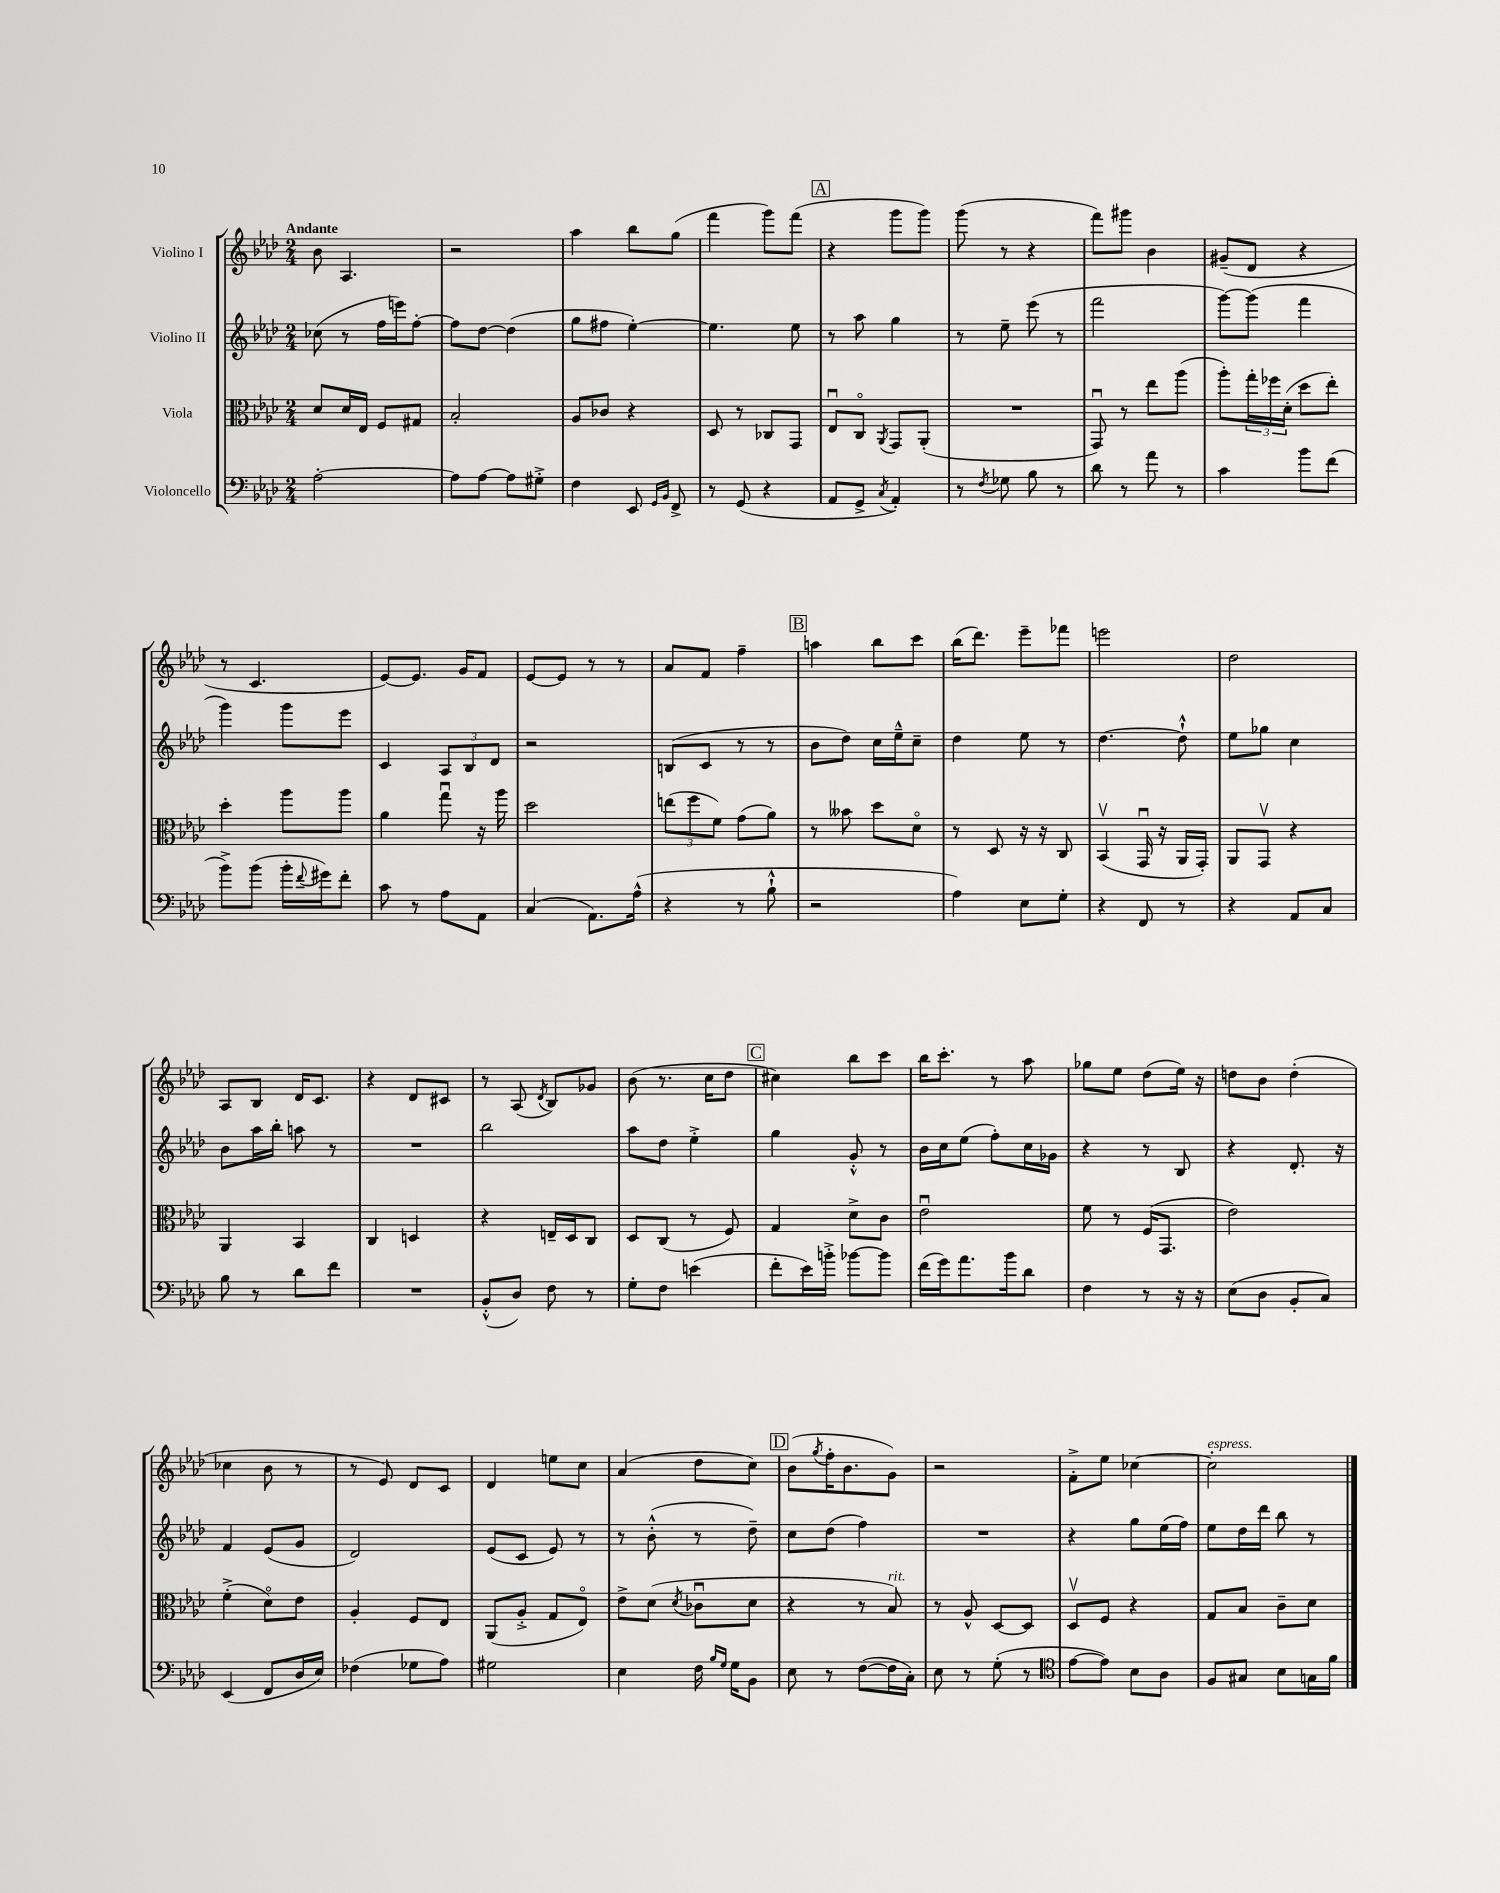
<<
\new StaffGroup <<
\new Staff = "s0" \with { instrumentName = "Violino I" } {
    \clef treble \key aes \major \numericTimeSignature \time 2/4 \tempo "Andante"
    bes'8 aes4. |
    r2 |
    aes''4 bes''8 g''8( |
    f'''4 g'''8) f'''8( |
    \mark \markup { \box "A" } r4 g'''8 g'''8) |
    g'''8( r8 r4 |
    f'''8) gis'''8 bes'4 |
    gis'8--( des'8 r4 |
    r8 c'4. |
    ees'8~) ees'8. g'16 f'8 |
    ees'8~ ees'8 r8 r8 |
    aes'8 f'8 f''4-- |
    \mark \markup { \box "B" } a''4 bes''8 c'''8 |
    bes''16( des'''8.) ees'''8-- fes'''8 |
    e'''2 |
    des''2 |
    aes8 bes8 des'16 c'8. |
    r4 des'8 cis'8 |
    r8 aes8( \acciaccatura { des'8 } bes8) ges'8 |
    bes'8( r8. c''16 des''8 |
    \mark \markup { \box "C" } cis''4) bes''8 c'''8 |
    bes''16 c'''8.-. r8 aes''8 |
    ges''8 ees''8 des''8( ees''16) r16 |
    d''8 bes'8 d''4-.( |
    ces''4 bes'8 r8 |
    r8 ees'8) des'8 c'8 |
    des'4 e''8 c''8 |
    aes'4( des''8 c''8) |
    \mark \markup { \box "D" } bes'8( \acciaccatura { g''8 } f''16-. bes'8. g'8) |
    r2 |
    f'8-.-> ees''8 ces''4~ |
    ces''2-.^\markup { \italic "espress." } \bar "|." |
}
\new Staff = "s1" \with { instrumentName = "Violino II" } {
    \clef treble \key aes \major \numericTimeSignature \time 2/4
    ces''8( r8 f''16 e'''16) f''8~-. |
    f''8 des''8~ des''4( |
    g''8 fis''8 ees''4~-.) |
    ees''4. ees''8 |
    \mark \markup { \box "A" } r8 aes''8 g''4 |
    r8 ees''8-- ees'''8( r8 |
    f'''2 |
    g'''8~) g'''8( f'''4 |
    g'''4) g'''8 ees'''8 |
    c'4 \tuplet 3/2 { aes8 bes8 des'8 } |
    r2 |
    b8( c'8 r8 r8 |
    \mark \markup { \box "B" } bes'8 des''8) c''16 ees''16---^ c''8-- |
    des''4 ees''8 r8 |
    des''4.~ des''8-!-^ |
    ees''8 ges''8 c''4 |
    bes'8 aes''16 bes''16-. a''8 r8 |
    R2 |
    bes''2 |
    aes''8 des''8 ees''4-.-> |
    \mark \markup { \box "C" } g''4 g'8-.-^ r8 |
    bes'16 c''16 ees''8( f''8-.) c''16 ges'16 |
    r4 r8 bes8 |
    r4 des'8.-. r16 |
    f'4 ees'8( g'8 |
    des'2) |
    ees'8( c'8 ees'8) r8 |
    r8 bes'8-.-^( r8 des''8--) |
    \mark \markup { \box "D" } c''8 des''8( f''4) |
    R2 |
    r4 g''8 ees''16( f''16) |
    ees''8 des''16 des'''16 bes''8 r8 \bar "|." |
}
\new Staff = "s2" \with { instrumentName = "Viola" } {
    \clef alto \key aes \major \numericTimeSignature \time 2/4
    des'8 des'16 ees16 f8 gis8 |
    bes2-. |
    aes8 ces'8 r4 |
    des8 r8 ces8 g,8 |
    \mark \markup { \box "A" } ees8\downbow c8\flageolet \acciaccatura { aes,8 } g,8 aes,8-.( |
    R2 |
    g,8\downbow) r8 ees''8 aes''8( |
    aes''8-.) \tuplet 3/2 { g''16-. fes''16 des'16-.( } des''8 ees''8-.) |
    des''4-. aes''8 aes''8 |
    aes'4 g''8\downbow r16 aes''16 |
    des''2 |
    \tuplet 3/2 { e''8( f''8 f'8) } g'8( aes'8) |
    \mark \markup { \box "B" } r8 beses'8 des''8 des'8\flageolet |
    r8 des8 r16 r16 c8 |
    bes,4\upbow( g,16\downbow r16 aes,16 g,16-.) |
    aes,8 g,8\upbow r4 |
    aes,4 bes,4 |
    c4 d4 |
    r4 e16-- des16 c8 |
    des8 c8( r8 f8) |
    \mark \markup { \box "C" } g4 des'8-> c'8 |
    ees'2\downbow |
    f'8 r8 f16( g,8. |
    ees'2) |
    f'4-.->( des'8\flageolet) ees'8 |
    aes4-. f8 ees8 |
    aes,8( aes8-.-> g8 ees8\flageolet) |
    ees'8-> des'8( \acciaccatura { des'8 } ces'8\downbow des'8 |
    \mark \markup { \box "D" } r4 r8 bes8^\markup { \italic "rit." }) |
    r8 aes8-^ des8~ des8 |
    des8\upbow f8 r4 |
    g8 bes8 c'8-- des'8 \bar "|." |
}
\new Staff = "s3" \with { instrumentName = "Violoncello" } {
    \clef bass \key aes \major \numericTimeSignature \time 2/4
    aes2~-. |
    aes8 aes8~ aes8 gis8-.-> |
    f4 ees,8 \grace { g,16 bes,16 } f,8-> |
    r8 g,8( r4 |
    \mark \markup { \box "A" } aes,8 g,8-> \acciaccatura { c8 } aes,4-.) |
    r8 \acciaccatura { f8 } ges8 bes8 r8 |
    des'8 r8 aes'8 r8 |
    c'4 bes'8 f'8( |
    bes'8->) bes'8( bes'16-. \appoggiatura { f'8 } gis'16) f'8-. |
    c'8 r8 aes8 aes,8 |
    c4( aes,8.) aes16-^( |
    r4 r8 bes8-!-^ |
    \mark \markup { \box "B" } r2 |
    aes4) ees8 g8-. |
    r4 f,8 r8 |
    r4 aes,8 c8 |
    bes8 r8 des'8 f'8 |
    R2 |
    bes,8-.-^( des8) f8 r8 |
    g8-. f8 e'4( |
    \mark \markup { \box "C" } f'8-. ees'16) b'16-.-> bes'8~ bes'8 |
    f'16( g'16) aes'8. bes'16 des'8 |
    f4 r8 r16 r16 |
    ees8( des8 bes,8-. c8) |
    ees,4( f,8 des16 ees16) |
    fes4( ges8 aes8) |
    gis2 |
    ees4 f16 \grace { bes16 g16 } g16 bes,8 |
    \mark \markup { \box "D" } ees8 r8 f8~( f16 c16-.) |
    ees8 r8 g8-.( r8 |
    \clef tenor ees'8~ ees'8) bes8 aes8 |
    f8 gis8 bes8 g16 f'16 \bar "|." |
}
>>
>>
\layout { \context { \Score \remove "Bar_number_engraver" } }
